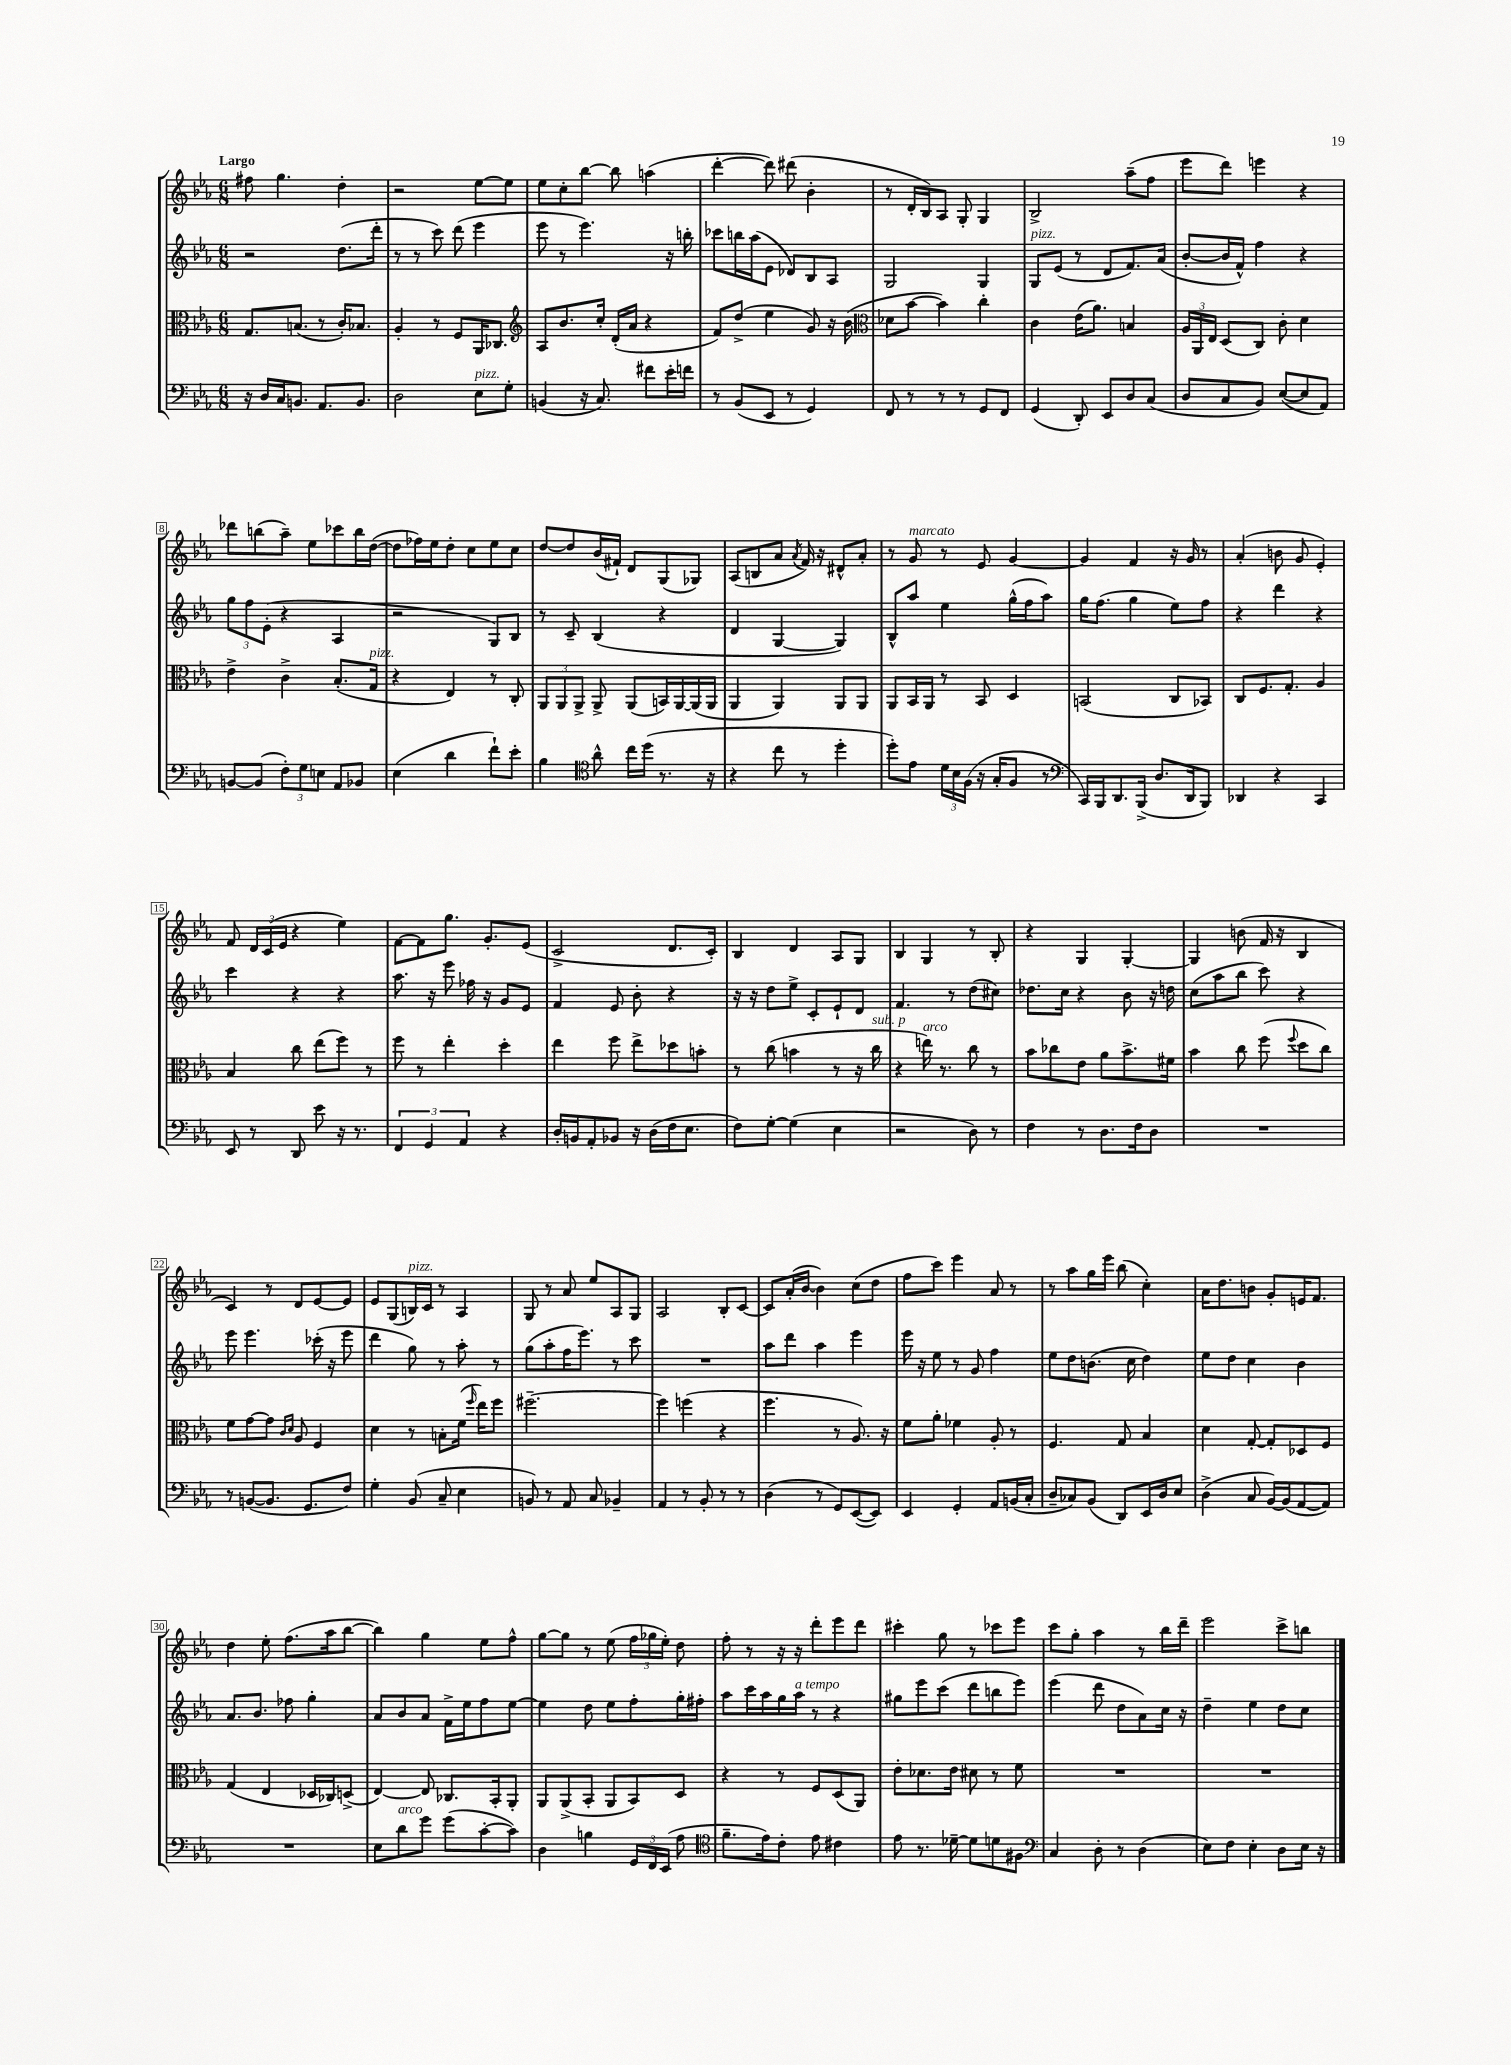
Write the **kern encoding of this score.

**kern	**kern	**kern	**kern
*staff4	*staff3	*staff2	*staff1
*clefF4	*clefC3	*clefG2	*clefG2
*k[b-e-a-]	*k[b-e-a-]	*k[b-e-a-]	*k[b-e-a-]
*M6/8	*M6/8	*M6/8	*M6/8
16r	8.G	2r	8ff#
16D	.	.	.
16C	.	.	4.gg
8.BB	(8.B	.	.
8.AA-	8r	.	.
.	16c')	(8.dd	4dd'
8.BB	8.B-	.	.
.	.	16ddd'	.
=	=	=	=
2D	4A-'	8r	2r
.	.	8r	.
.	8r	8ccc)	.
.	8F	(8ddd	.
8E-	16AA-	4eee-	[8ee-
.	8.C-	.	.
8G'	.	.	8ee-]
=	=	=	=
*	*clefG2	*	*
(4BB	8A-	8eee-	8ee-
.	8.b-	8r	8cc'
16r	.	4.eee-)	[8bb-
8.C)	16cc'	.	.
.	(16d'	.	8bb-]
.	16a-	.	.
8f#	4r	.	(4aa
16e-'	.	16r	.
16f	.	16bb'	.
=	=	=	=
8r	8f)	8ccc-	[4ddd'
(8BB-	(8dd^	16bb	.
.	.	(16aa-	.
8EE-	4ee-	8e-	8ddd])
8r	.	8d-)	(8ddd#
4GG)	8g)	8B-	4b-'
.	16r	8A-	.
.	(16b-	.	.
=	=	=	=
*	*clefC3	*	*
8FF	8d-	2G	8r
8r	[8b-	.	16d'
.	.	.	16B-)
8r	4b-])	.	8A-
8r	.	.	8G'
8GG	4cc'	4G	4G
8FF	.	.	.
=	=	=	=
(4GG	4c	8G	2B-^
.	.	(8e-	.
8DD')	(16e-	8r	.
.	8.a-)	.	.
8EE-	.	8d	.
8D	4B	8.f)	(8aa-~
(8C	.	.	8ff
.	.	(16a-	.
=	=	=	=
8D	24A-	[8b-'	8eee-
.	24AA-	.	.
.	24E-	.	.
8C	(8D	16b-]	8ddd)
.	.	16f^^)	.
8BB-)	8C)	4ff	4eee
([8E-	8c'	.	.
8E-]	4d	4r	4r
8AA-)	.	.	.
=	=	=	=
[8BB	4e-^	12gg	8ddd-
.	.	12ff	.
(8BB]	.	.	(8bb
.	.	(12e-'	.
12F')	4c^	4r	8aa-~)
12G	.	.	.
.	.	.	8ee-
12E	.	.	.
8AA-	(8.B-'	4A-	8ccc-
8BB-	.	.	16bb
.	16G	.	([16dd
=	=	=	=
(4E-	4r	2r	8dd]
.	.	.	16ff-)
.	.	.	16ee-
4d	4E-)	.	8dd'
.	.	.	8cc
8f`)	8r	8G)	8ee-
8e-'	8C'	8B-	8cc
=	=	=	=
4B-	12AA-	8r	[8dd
.	12AA-	.	.
.	.	8c~	8dd]
.	12AA-^	.	.
*clefC4	*	*	*
8a-^^	8AA-^	(4B-	(16b-
.	.	.	16f#`)
16cc	(8AA-	.	8d
(16dd	.	.	.
8.r	16BB)	4r	(8G
.	[16AA-	.	.
.	(16AA-]	.	8G-)
16r	16AA-	.	.
=	=	=	=
4r	4AA-	4d	(8A-
.	.	.	8B
8cc	4AA-)	[4G	8a-
.	.	.	8qa-
8r	.	.	16f)
.	.	.	16r
4dd'	8AA-	4G])	8d#^^
.	8AA-	.	8a-'
=	=	=	=
8dd')	8AA-	8B-^^	8r
8e-	16BB-	8aa-	8g
.	16AA-	.	.
24d	8r	4ee-	8r
24B-	.	.	.
(24F	.	.	.
16r	8BB-	.	8e-
16G'	.	.	.
8F	4D	(16gg^^	[4g
.	.	16ff	.
8r	.	8aa-)	.
=	=	=	=
*clefF4	*	*	*
16CC)	(2BB	16gg	4g]
16BBB-	.	(8.ff	.
8.DD	.	.	.
.	.	4gg	4f
(16BBB-^	.	.	.
8.D	.	.	.
.	8C	8ee-)	16r
16DD	.	.	16g
8BBB-)	8BB-)	8ff	8r
=	=	=	=
4DD-	8C	4r	(4a-'
.	8.F	.	.
4r	.	4ddd	8b
.	8.G'	.	.
.	.	.	8g
4CC	4A-	4r	4e-')
=	=	=	=
8EE-	4B-	4ccc	8f
8r	.	.	24d
.	.	.	(24c
.	.	.	24e-
8DD	8cc	4r	4r
8e-	(8ee-	.	.
16r	8ff)	4r	4ee-)
8.r	.	.	.
.	8r	.	.
=	=	=	=
6FF	8ff	8.aa-	[8f
.	8r	.	8f]
6GG	.	.	.
.	.	16r	.
.	4ee-'	8eee-	8.gg
6AA-	.	.	.
.	.	16ff-	.
.	.	16r	8.g'
4r	4dd'	8g	.
.	.	8e-	(8e-
=	=	=	=
16D'	4ee-	4f	2c^
16BB	.	.	.
8AA-'	.	.	.
8BB-	8ff	8e-	.
16r	8ee-^	8b-'	.
(16D	.	.	.
16F	8dd-	4r	8.d
8.E-	.	.	.
.	8b'	.	.
.	.	.	16c')
=	=	=	=
8F)	8r	16r	4B-
.	.	16r	.
[8G'	(8cc	8dd	.
(4G]	4b	8ee-^	4d
.	.	8c'	.
4E-	8r	8e-`	8A-
.	16r	8d	8G
.	16cc	.	.
=	=	=	=
2r	4r	4.f	4B-
.	16ee)	.	4G
.	8.r	.	.
.	.	8r	.
8D)	8cc	(8dd	8r
8r	8r	8cc#)	8B-'
=	=	=	=
4F	8b-	8.dd-	4r
.	8cc-	.	.
.	.	16cc	.
8r	8e-	4r	4G
8.D	8a-	.	.
.	8.b-^	8b-	[4G'
16F	.	.	.
8D	.	16r	.
.	16f#	16dd	.
=	=	=	=
2.r	4b-	(8cc	4G]
.	.	8aa-	.
.	8cc	8bb-	(8b
.	(8ff	8ccc)	16f
.	.	.	16r
.	8qqff	.	.
.	8dd	4r	4B-
.	8cc)	.	.
=	=	=	=
8r	8f	8eee-	4c)
([8BB	[8g	4.eee-	.
8.BB]	8g]	.	8r
.	16qqc	.	.
.	16qqd	.	.
.	8A-	.	8d
8.GG	.	.	.
.	4F	(16ccc-'	[8e-
.	.	16r	.
8F)	.	8eee-	8e-]
=	=	=	=
4G'	4d	4ddd	8e-
.	.	.	(8G
(8BB-	8r	8gg)	16B)
.	.	.	16c
8C~	8B'	8r	8r
4E-	(16f	8aa-'	4A-
.	16qqff	.	.
.	16ee-)	.	.
.	8ff	8r	.
=	=	=	=
8BB)	[2.ff#~	(8gg	8G
8r	.	8aa-'	8r
8AA-	.	16ff	8a-
.	.	8.eee-)	.
8C	.	.	8ee-
4BB-~	.	8r	8A-
.	.	8ccc	8G
=	=	=	=
4AA-	4ff#]	2.r	2A-
8r	(4ff	.	.
8BB-'	.	.	.
8r	4r	.	8B-'
8r	.	.	[8c
=	=	=	=
(4D	4.ff	8aa-	8c]
.	.	8ddd	(16a-'
.	.	.	[16b-
8r	.	4aa-	4b-])
8GG)	8r	.	.
([8EE-	8.A-)	4eee-	(8cc
8EE-])	.	.	8dd
.	16r	.	.
=	=	=	=
4EE-	8f	16eee-	8ff
.	.	16r	.
.	8a-'	8ee-	8ccc)
4GG'	4f-	8r	4eee-
.	.	8g	.
8AA-	8A-'	4ff	8a-
(16BB	8r	.	8r
16C'	.	.	.
=	=	=	=
8D~	4.F	8ee-	8r
8C-)	.	8dd	8aa-
(8BB-	.	(8.b	16gg
.	.	.	16eee-
8DD)	8G	.	(8bb-
.	.	16cc	.
16EE-	4B-	4dd)	4cc')
16D	.	.	.
8E-	.	.	.
=	=	=	=
(4D^	4d	8ee-	16a-
.	.	.	8.dd
.	.	8dd	.
8C	[8G'	4cc	8b
[16BB-)	8G']	.	8g'
(16BB-]	.	.	.
[8AA-	8D-	4b-	16e
.	.	.	8.f
8AA-])	8F	.	.
=	=	=	=
2.r	(4G	8.a-	4dd
.	.	8.b-	.
.	4E-	.	8ee-'
.	.	8ff-	(8.ff
.	16D-	4gg'	.
.	16C-)	.	16aa-
.	(8D^	.	[8bb-
=	=	=	=
8E-	[4E-)	8a-	4bb-])
8d	.	8b-	.
8g	8E-]	8a-	4gg
(8g	8.C-	16f^	.
.	.	16ee-	.
[8c'	.	8ff	8ee-
.	16BB-'	.	.
8c])	8AA-'	[8ee-	8ff^^
=	=	=	=
4D	8AA-	4ee-]	[8gg
.	(8AA-^	.	8gg]
4B	8BB-'	8dd	8r
.	8AA-	8ee-	(8ee-
24GG	8BB-)	8ff'	24ff
24FF	.	.	24gg-
(24EE-	.	.	24ee-')
8A-	8D	16gg'	8dd
.	.	16ff#'	.
=	=	=	=
*clefC4	*	*	*
8.f~	4r	8aa-	8ff'
.	.	16ccc	8r
16e-)	.	16aa-	.
8c'	8r	16gg	16r
.	.	16aa-	16r
8e-	8F	8r	8ddd'
4c#	(8D	4r	8eee-
.	8AA-)	.	8ddd
=	=	=	=
8e-	8e-'	8gg#	4ccc#'
8.r	8.d-	8eee-	.
.	.	(8ccc	8gg
[16d-~	16e-	.	.
8d-]	8d#	8ddd	8r
8d	8r	8bb	8ccc-
8F#	8f	8eee-)	8eee-
=	=	=	=
*clefF4	*	*	*
4C	2.r	(4eee-	8ccc
.	.	.	8gg'
8D'	.	8ddd	4aa-
8r	.	8dd	.
(4D	.	8a-)	8r
.	.	16cc	16bb-
.	.	16r	16ddd~
=	=	=	=
8E-)	2.r	4dd~	2eee-
8F	.	.	.
4E-'	.	4ee-	.
8D	.	8dd	8ccc^
16E-	.	8cc	8bb
16r	.	.	.
==	==	==	==
*-	*-	*-	*-
